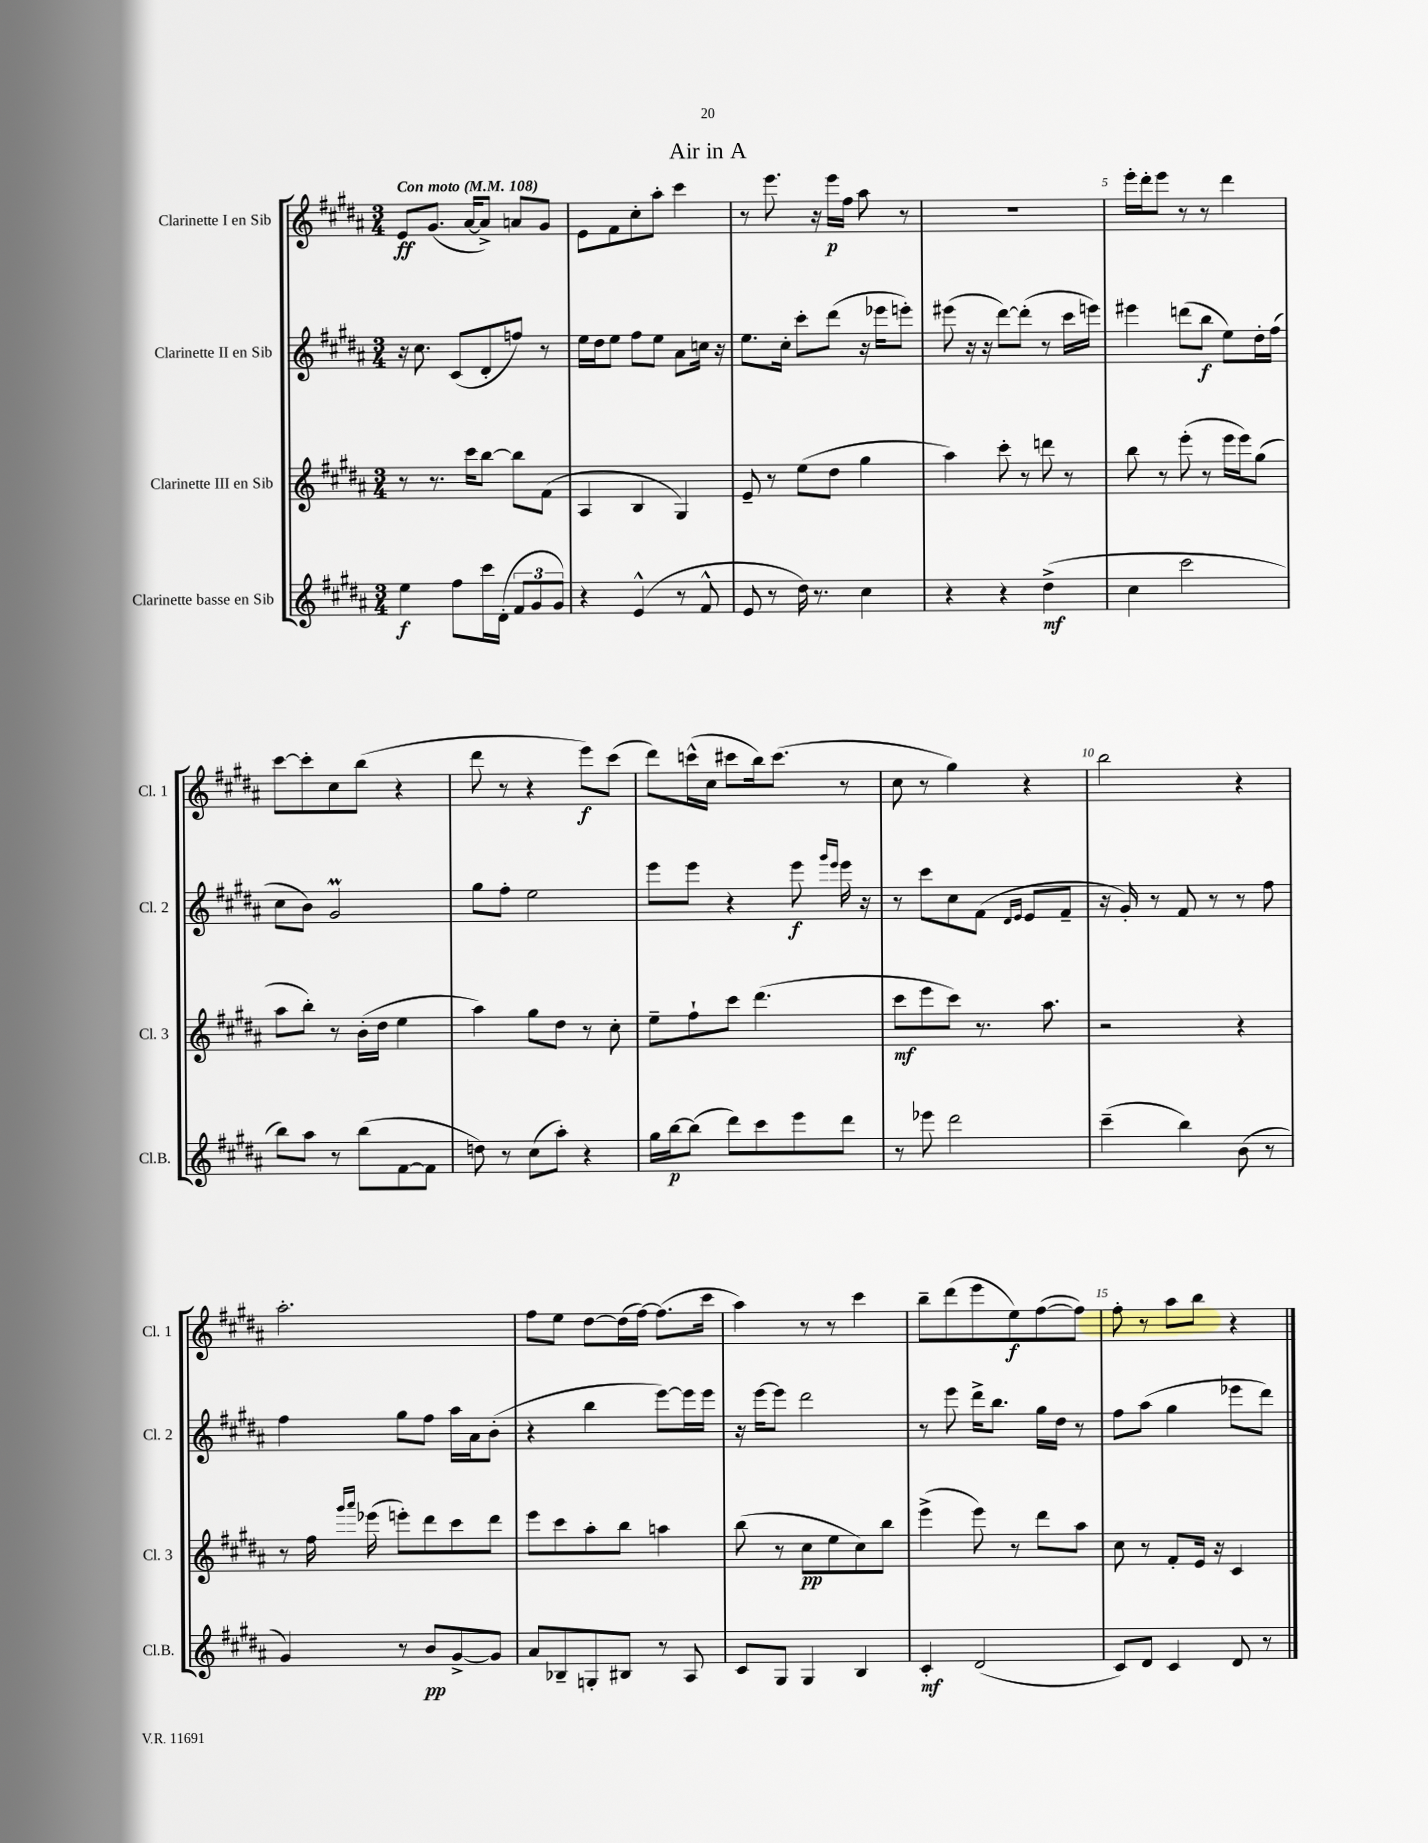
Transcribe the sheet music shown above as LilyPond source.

\header { title = "Air in A" }
<<
\new StaffGroup <<
\new Staff = "s0" \with { instrumentName = "Clarinette I en Sib" shortInstrumentName = "Cl. 1" } {
    \clef treble \key b \major \numericTimeSignature \time 3/4 \tempo "Con moto" 4 = 108
    e'8\ff gis'8.( ais'16~ ais'8->) a'8 gis'8 |
    e'8 fis'8 cis''8-. ais''8-. cis'''4 |
    r8 e'''8. r16 e'''16\p fis''16 ais''8 r8 |
    R2. |
    e'''16-. dis'''16-. e'''8 r8 r8 dis'''4 |
    cis'''8~ cis'''8-. cis''8 b''8( r4 |
    dis'''8 r8 r4 e'''8\f) cis'''8( |
    dis'''8) c'''16-^( cis''16 cis'''8 b''16) cis'''8.( r8 |
    cis''8 r8 gis''4) r4 |
    b''2 r4 |
    ais''2.-. |
    fis''8 e''8 dis''8~ dis''16( fis''16~) fis''8.( cis'''16 |
    ais''4) r8 r8 cis'''4 |
    b''8-- dis'''8( e'''8 e''8\f) fis''8~( fis''8) |
    fis''8-. r8 ais''8 b''8 r4 \bar "|." |
}
\new Staff = "s1" \with { instrumentName = "Clarinette II en Sib" shortInstrumentName = "Cl. 2" } {
    \clef treble \key b \major \numericTimeSignature \time 3/4
    r16 cis''8. cis'8( dis'8-. f''8) r8 |
    e''16 dis''16 e''8 fis''8 e''8 ais'8 c''16 r16 |
    e''8. cis''16-. cis'''8-. dis'''8( r16 ees'''16 e'''8-.) |
    eis'''8( r16 r16 dis'''8~) dis'''8-.( r8 cis'''16 e'''16) |
    eis'''4 d'''8( b''8\f e''8) dis''16-. fis''16( |
    cis''8 b'8) gis'2\prall |
    gis''8 fis''8-. e''2 |
    e'''8 e'''8 r4 e'''8\f \grace { gis'''16 e'''16 } e'''16 r16 |
    r8 cis'''8 cis''8 fis'8( \grace { dis'16 e'16 } e'8 fis'8-- |
    r16 gis'16-.) r8 fis'8 r8 r8 fis''8 |
    fis''4 gis''8 fis''8 ais''16 ais'16 b'8-.( |
    r4 b''4 e'''8~) e'''16 e'''16 |
    r16 e'''16~ e'''8 dis'''2 |
    r8 e'''8 dis'''16-> b''8. gis''16 dis''16 r8 |
    fis''8 ais''8( gis''4 ees'''8 dis'''8) \bar "|." |
}
\new Staff = "s2" \with { instrumentName = "Clarinette III en Sib" shortInstrumentName = "Cl. 3" } {
    \clef treble \key b \major \numericTimeSignature \time 3/4
    r8 r8. cis'''16 b''8~ b''8 fis'8( |
    ais4 b4 gis4) |
    e'8-- r8 e''8( dis''8 gis''4 |
    ais''4) cis'''8-. r8 d'''8 r8 |
    b''8 r8 e'''8-.( r8 e'''16 e'''16) gis''8( |
    ais''8 b''8-.) r8 b'16-.( dis''16 e''4 |
    ais''4) gis''8 dis''8 r8 cis''8-. |
    e''8-- fis''8-! cis'''8 dis'''4.( |
    cis'''8\mf e'''8 cis'''8) r8. ais''8. |
    r2 r4 |
    r8 fis''16 \grace { gis'''16 ais'''16 } ees'''16( e'''8-.) dis'''8 cis'''8 dis'''8 |
    e'''8 cis'''8 ais''8-. b''8 a''4 |
    b''8( r8 cis''8\pp e''8 cis''8) b''8 |
    e'''4->( e'''8) r8 dis'''8 ais''8 |
    cis''8 r8 fis'8-. e'16 r16 cis'4 \bar "|." |
}
\new Staff = "s3" \with { instrumentName = "Clarinette basse en Sib" shortInstrumentName = "Cl.B." } {
    \clef treble \key b \major \numericTimeSignature \time 3/4
    e''4\f fis''8 cis'''16 dis'16-.( \tuplet 3/2 { fis'8 gis'8 gis'8) } |
    r4 e'4-^( r8 fis'8-^ |
    e'8 r8 dis''16) r8. cis''4 |
    r4 r4 dis''4->\mf( |
    cis''4 cis'''2 |
    b''8) ais''8 r8 b''8( fis'8~ fis'8 |
    d''8) r8 cis''8( ais''8-.) r4 |
    gis''16 b''16~\p b''8( dis'''8) cis'''8 e'''8 dis'''8 |
    r8 ees'''8 dis'''2 |
    cis'''4--( b''4) b'8( r8 |
    gis'4) r8 b'8\pp gis'8~-> gis'8 |
    ais'8 bes8-- g8-. bis8 r8 ais8 |
    cis'8 gis8 gis4 b4 |
    cis'4-.\mf dis'2( |
    cis'8) dis'8 cis'4 dis'8 r8 \bar "|." |
}
>>
>>
\layout { \context { \Score \override BarNumber.break-visibility = ##(#f #t #t) barNumberVisibility = #(every-nth-bar-number-visible 5) } }
